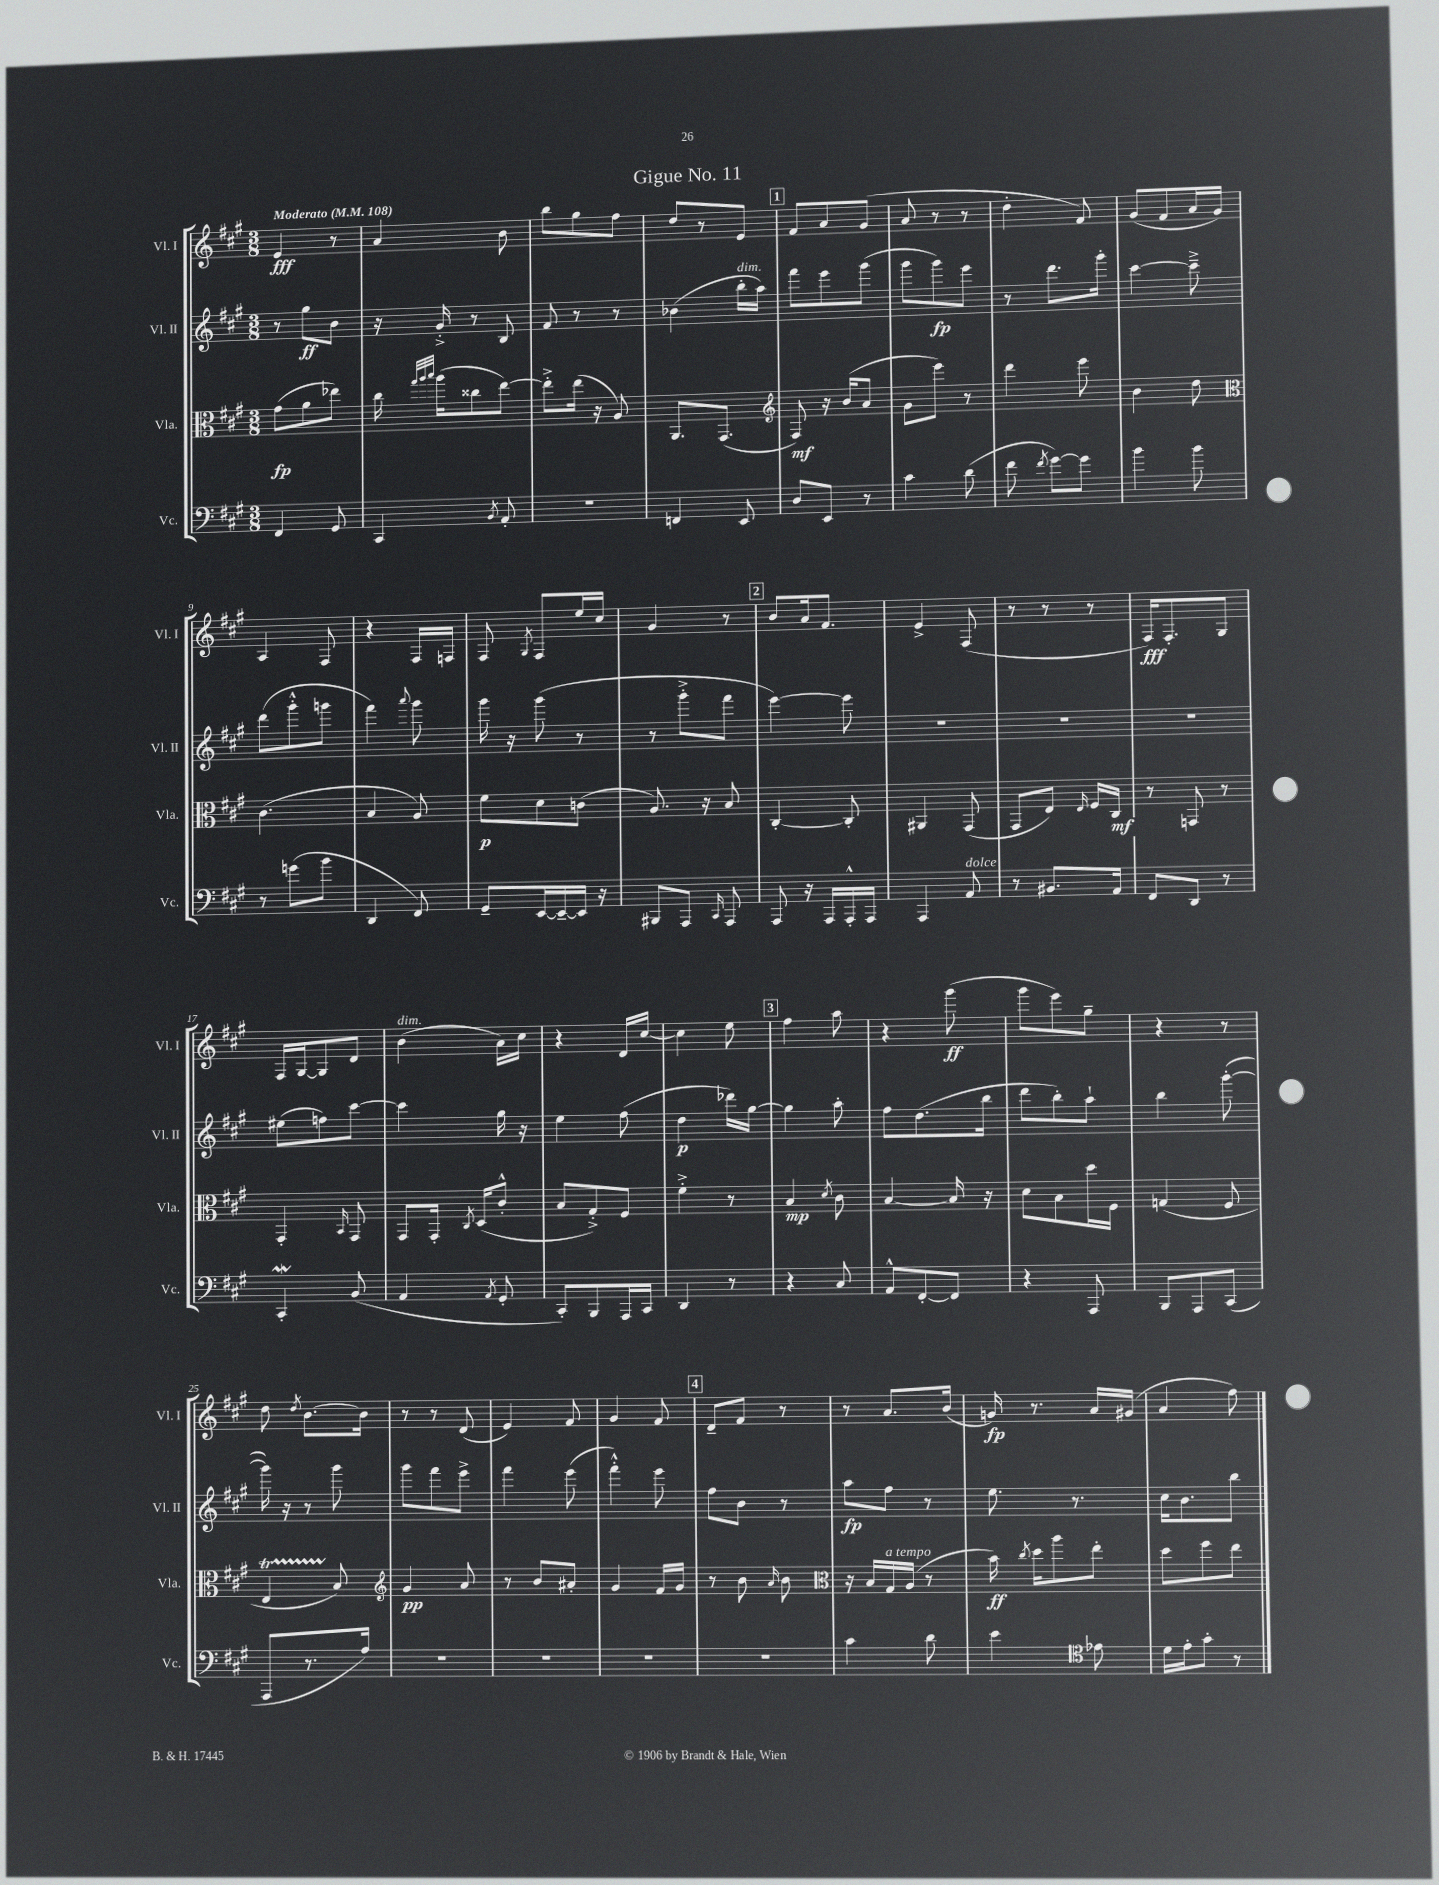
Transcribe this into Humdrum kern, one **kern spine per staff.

**kern	**kern	**dynam	**kern	**dynam	**kern	**dynam
*part4	*part3	*part3	*part2	*part2	*part1	*part1
*staff4	*staff3	*staff3	*staff2	*staff2	*staff1	*staff1
*I"Vc.	*I"Vla.	*	*I"Vl. II	*	*I"Vl. I	*
*I'Vc.	*I'Vla.	*	*I'Vl. II	*	*I'Vl. I	*
*clefF4	*clefC3	*	*clefG2	*	*clefG2	*
*k[f#c#g#]	*k[f#c#g#]	*	*k[f#c#g#]	*	*k[f#c#g#]	*
*M3/8	*M3/8	*	*M3/8	*	*M3/8	*
*MM108	*MM108	*	*MM108	*	*MM108	*
=1	=1	=1	=1	=1	=1	=1
!	!	!	!	!	!LO:TX:a:B:t=Moderato	!
4FF#/	(8g#\L	fp	8r	.	4e/	fff
.	8a\	.	8gg#\L	ff	.	.
8GG#/	8ee-X\J)	.	8b\J	.	8r	.
=2	=2	=2	=2	=2	=2	=2
4CC#/	16cc#\	.	16r	.	4a/	.
.	32qqgg#/LLL	.	.	.	.	.
.	32qqaa/	.	.	.	.	.
.	32qqbb/JJJ	.	.	.	.	.
.	(16aa\KL	.	16g#'^/	.	.	.
.	8cc##X\	.	8r	.	.	.
8qBB/	.	.	.	.	.	.
8AA'/	[8ee\J)	.	8B/	.	8b\	.
=3	=3	=3	=3	=3	=3	=3
4.r	8ee'^\L]	.	8f#/	.	8bb\L	.
.	(16ee\Jk	.	8r	.	8gg#\	.
.	16r	.	.	.	.	.
.	8A/)	.	8r	.	8ff#\J	.
=4	=4	=4	=4	=4	=4	=4
4FFn/	8.AA/L	.	(4b-X\	.	8dd/L	.
.	.	.	.	.	8r	.
.	(8.GG#/J	.	.	.	.	.
!	!	!	!LO:TX:a:i:t=dim.	!	!	!
8EE/	.	.	16bb'\LL	.	8e/J	.
.	.	.	16aa\JJ)	.	.	.
!!LO:REH:place=s1:t=1
=5	=5	=5	=5	=5	=5	=5
*	*clefG2	*	*	*	*	*
8D/L	8F#/)	mf	8fff#\L	.	8f#/L	.
8EE/J	16r	.	8eee\	.	8a/	.
.	(16b/KL	.	.	.	.	.
8r	8a/J	.	(8ggg#\J	.	(8g#/J	.
=6	=6	=6	=6	=6	=6	=6
4c#\	8g#\L	.	8ggg#\L	.	8a/	.
.	8eee\J)	.	8ggg#\)	fp	8r	.
(8d\	8r	.	8eee\J	.	8r	.
=7	=7	=7	=7	=7	=7	=7
8f#\	4ddd\	.	8r	.	4dd'\	.
8qf#/	.	.	.	.	.	.
[8g#\L)	.	.	8.ddd\L	.	.	.
8g#\J]	8eee\	.	.	.	8f#/)	.
.	.	.	16ggg#'\Jk	.	.	.
=8	=8	=8	=8	=8	=8	=8
4b\	4b\	.	[4ccc#\	.	(8g#/L	.
.	.	.	.	.	8f#/	.
8b\	8dd\	.	8ccc#~^\]	.	16a/L	.
.	.	.	.	.	16g#/JJ)	.
!!LO:LB:g=z
=9	=9	=9	=9	=9	=9	=9
*	*clefC3	*	*	*	*	*
8r	(4.c#\	.	(8ddd\L	.	4A/	.
(8gn\L	.	.	8ggg#'^^\	.	.	.
8b\J	.	.	8gggn\J	.	8F#/	.
=10	=10	=10	=10	=10	=10	=10
4DD/	4B/	.	4fff#\)	.	4r	.
.	.	.	8qqaaa/	.	.	.
8FF#/)	8A/)	.	8ggg#\	.	16F#/LL	.
.	.	.	.	.	16Fn/JJ	.
=11	=11	=11	=11	=11	=11	=11
8GG#~/L	8f#\L	p	16ggg#\	.	8F#/	.
.	.	.	16r	.	.	.
.	.	.	.	.	8qG#/	.
[16EE/L	8d\	.	(8ggg#\	.	8F#/L	.
16EE~/_	.	.	.	.	.	.
16EE/JJ]	(8cn\J	.	8r	.	16ee/L	.
16r	.	.	.	.	16cc#/JJ	.
=12	=12	=12	=12	=12	=12	=12
8BBB#X/L	8.A/)	.	8r	.	4g#/	.
8AAA/J	.	.	8ggg#'^\L	.	.	.
.	16r	.	.	.	.	.
16qqCC#/	.	.	.	.	.	.
8AAA/	8B/	.	8fff#\J	.	8r	.
!!LO:REH:place=s1:t=2
=13	=13	=13	=13	=13	=13	=13
8AAA/	[4C#'/	.	[4eee\)	.	8b/L	.
16r	.	.	.	.	16a/k	.
16AAA/LL	.	.	.	.	8.f#/J	.
16AAA'^^/	8C#'/]	.	8eee\]	.	.	.
16AAA/JJ	.	.	.	.	.	.
=14	=14	=14	=14	=14	=14	=14
4AAA/	4AA#X/	.	4.r	.	4e^/	.
!LO:TX:a:i:t=dolce	!	!	!	!	!	!
8AA/	(8GG#/	.	.	.	(8F#/	.
=15	=15	=15	=15	=15	=15	=15
8r	8GG#/L	.	4.r	.	8r	.
8.BB#X/L	8E/J)	.	.	.	8r	.
.	16qqE/	.	.	.	.	.
.	16F#/LL	.	.	.	8r	.
16AA/Jk	16C#/JJ	mf	.	.	.	.
=16	=16	=16	=16	=16	=16	=16
8FF#/L	8r	.	4.r	.	16F#/KL)	fff
.	.	.	.	.	8.F#'/	.
8DD/J	8GGn/	.	.	.	.	.
8r	8r	.	.	.	8G#/J	.
!!LO:LB:g=z
=17	=17	=17	=17	=17	=17	=17
4CC#W'/	4GG#'/	.	(8ee#X\L	.	16F#/LL	.
.	.	.	.	.	[16G#/J	.
.	.	.	8ffn\)	.	8G#/]	.
.	16qqBB/	.	.	.	.	.
(8BB/	8GG#/	.	[8ccc#\J	.	8d/J	.
=18	=18	=18	=18	=18	=18	=18
!	!	!	!	!	!LO:TX:a:i:t=dim.	!
4AA/	8GG#/L	.	4ccc#\]	.	(4b\	.
.	16GG#'/Jk	.	.	.	.	.
.	8qC#/	.	.	.	.	.
.	(16D/KL	.	.	.	.	.
8qAA/	.	.	.	.	.	.
8GG#'/	8c#'^^/J	.	16gg#\	.	16a\LL)	.
.	.	.	16r	.	16cc#\JJ	.
=19	=19	=19	=19	=19	=19	=19
8CC#'/L)	8B/L	.	4ee\	.	4r	.
8BBB/	8G#'^/)	.	.	.	.	.
16AAA/L	8F#/J	.	(8ff#\	.	16d/LL	.
16CC#/JJ	.	.	.	.	[16cc#/JJ	.
=20	=20	=20	=20	=20	=20	=20
4DD/	4f#'^\	.	4dd\	p	4cc#\]	.
8r	8r	.	16ddd-X\LL)	.	8ee\	.
.	.	.	[16gg#\JJ	.	.	.
!!LO:REH:place=s1:t=3
=21	=21	=21	=21	=21	=21	=21
4r	4B/	mp	4gg#\]	.	4ff#\	.
.	8qd/	.	.	.	.	.
8C#/	8c#\	.	8aa'\	.	8aa\	.
=22	=22	=22	=22	=22	=22	=22
8AA^^/L	[4B/	.	8ff#\L	.	4r	.
[8FF#'/	.	.	(8.dd\	.	.	.
8FF#/J]	16B/]	.	.	.	(8ggg#\	ff
.	16r	.	16bb\Jk	.	.	.
=23	=23	=23	=23	=23	=23	=23
4r	8d\L	.	8ddd\L	.	8ggg#\L	.
.	8B\	.	8bb'\)	.	8eee\)	.
8AAA/	16dd\L	.	8aa`\J	.	8gg#~\J	.
.	16F#\JJ	.	.	.	.	.
=24	=24	=24	=24	=24	=24	=24
8BBB/L	(4Gn/	.	4bb\	.	4r	.
8AAA/	.	.	.	.	.	.
(8CC#/J	8F#/	.	([8ggg#'\	.	8r	.
!!LO:LB:g=z
=25	=25	=25	=25	=25	=25	=25
8AAA/L	4ET/	.	16ggg#\])	.	8dd\	.
.	.	.	16r	.	.	.
.	.	.	.	.	8qdd/	.
8.r	.	.	8r	.	[8.b\L	.
.	8B/)	.	8ggg#\	.	.	.
16A/Jk)	.	.	.	.	16b\Jk]	.
=26	=26	=26	=26	=26	=26	=26
*	*clefG2	*	*	*	*	*
4.r	4g#/	pp	8ggg#\L	.	8r	.
.	.	.	8fff#\	.	8r	.
.	8a/	.	8eee^\J	.	(8d/	.
=27	=27	=27	=27	=27	=27	=27
4.r	8r	.	4fff#\	.	4e/)	.
.	8b/L	.	.	.	.	.
.	8a#X'/J	.	(8eee\	.	8f#/	.
=28	=28	=28	=28	=28	=28	=28
4.r	4g#/	.	4fff#'^^\)	.	4g#/	.
.	16f#/LL	.	8eee\	.	8f#/	.
.	16g#/JJ	.	.	.	.	.
!!LO:REH:place=s1:t=4
=29	=29	=29	=29	=29	=29	=29
4.r	8r	.	8ff#\L	.	8d~/L	.
.	8b\	.	8b\J	.	8f#/J	.
.	16qqa/	.	.	.	.	.
.	8b\	.	8r	.	8r	.
=30	=30	=30	=30	=30	=30	=30
*	*clefC3	*	*	*	*	*
4c#\	16r	.	8aa\L	fp	8r	.
.	16B/LL	.	.	.	.	.
!	!LO:TX:a:i:t=a tempo	!	!	!	!	!
.	16G#/	.	8ff#\J	.	8.a/L	.
.	(16A/JJ	.	.	.	.	.
8d\	8r	.	8r	.	.	.
.	.	.	.	.	(16b/Jk	.
=31	=31	=31	=31	=31	=31	=31
4e\	16b\)	ff	8.ee\	.	16gn/)	fp
.	8qcc#/	.	.	.	.	.
.	16dd\KL	.	.	.	8.r	.
.	8aa\	.	.	.	.	.
.	.	.	8.r	.	.	.
*clefC4	*	*	*	*	*	*
8e-X\	8ee'\J	.	.	.	16a/LL	.
.	.	.	.	.	(16g#X/JJ	.
=32	=32	=32	=32	=32	=32	=32
16d\LL	8dd\L	.	16cc#\KL	.	4a/	.
16e'\J	.	.	8.b\	.	.	.
8g#'\J	8ff#\	.	.	.	.	.
8r	8ee\J	.	8bb\J	.	8ff#\)	.
==	==	==	==	==	==	==
*-	*-	*-	*-	*-	*-	*-
